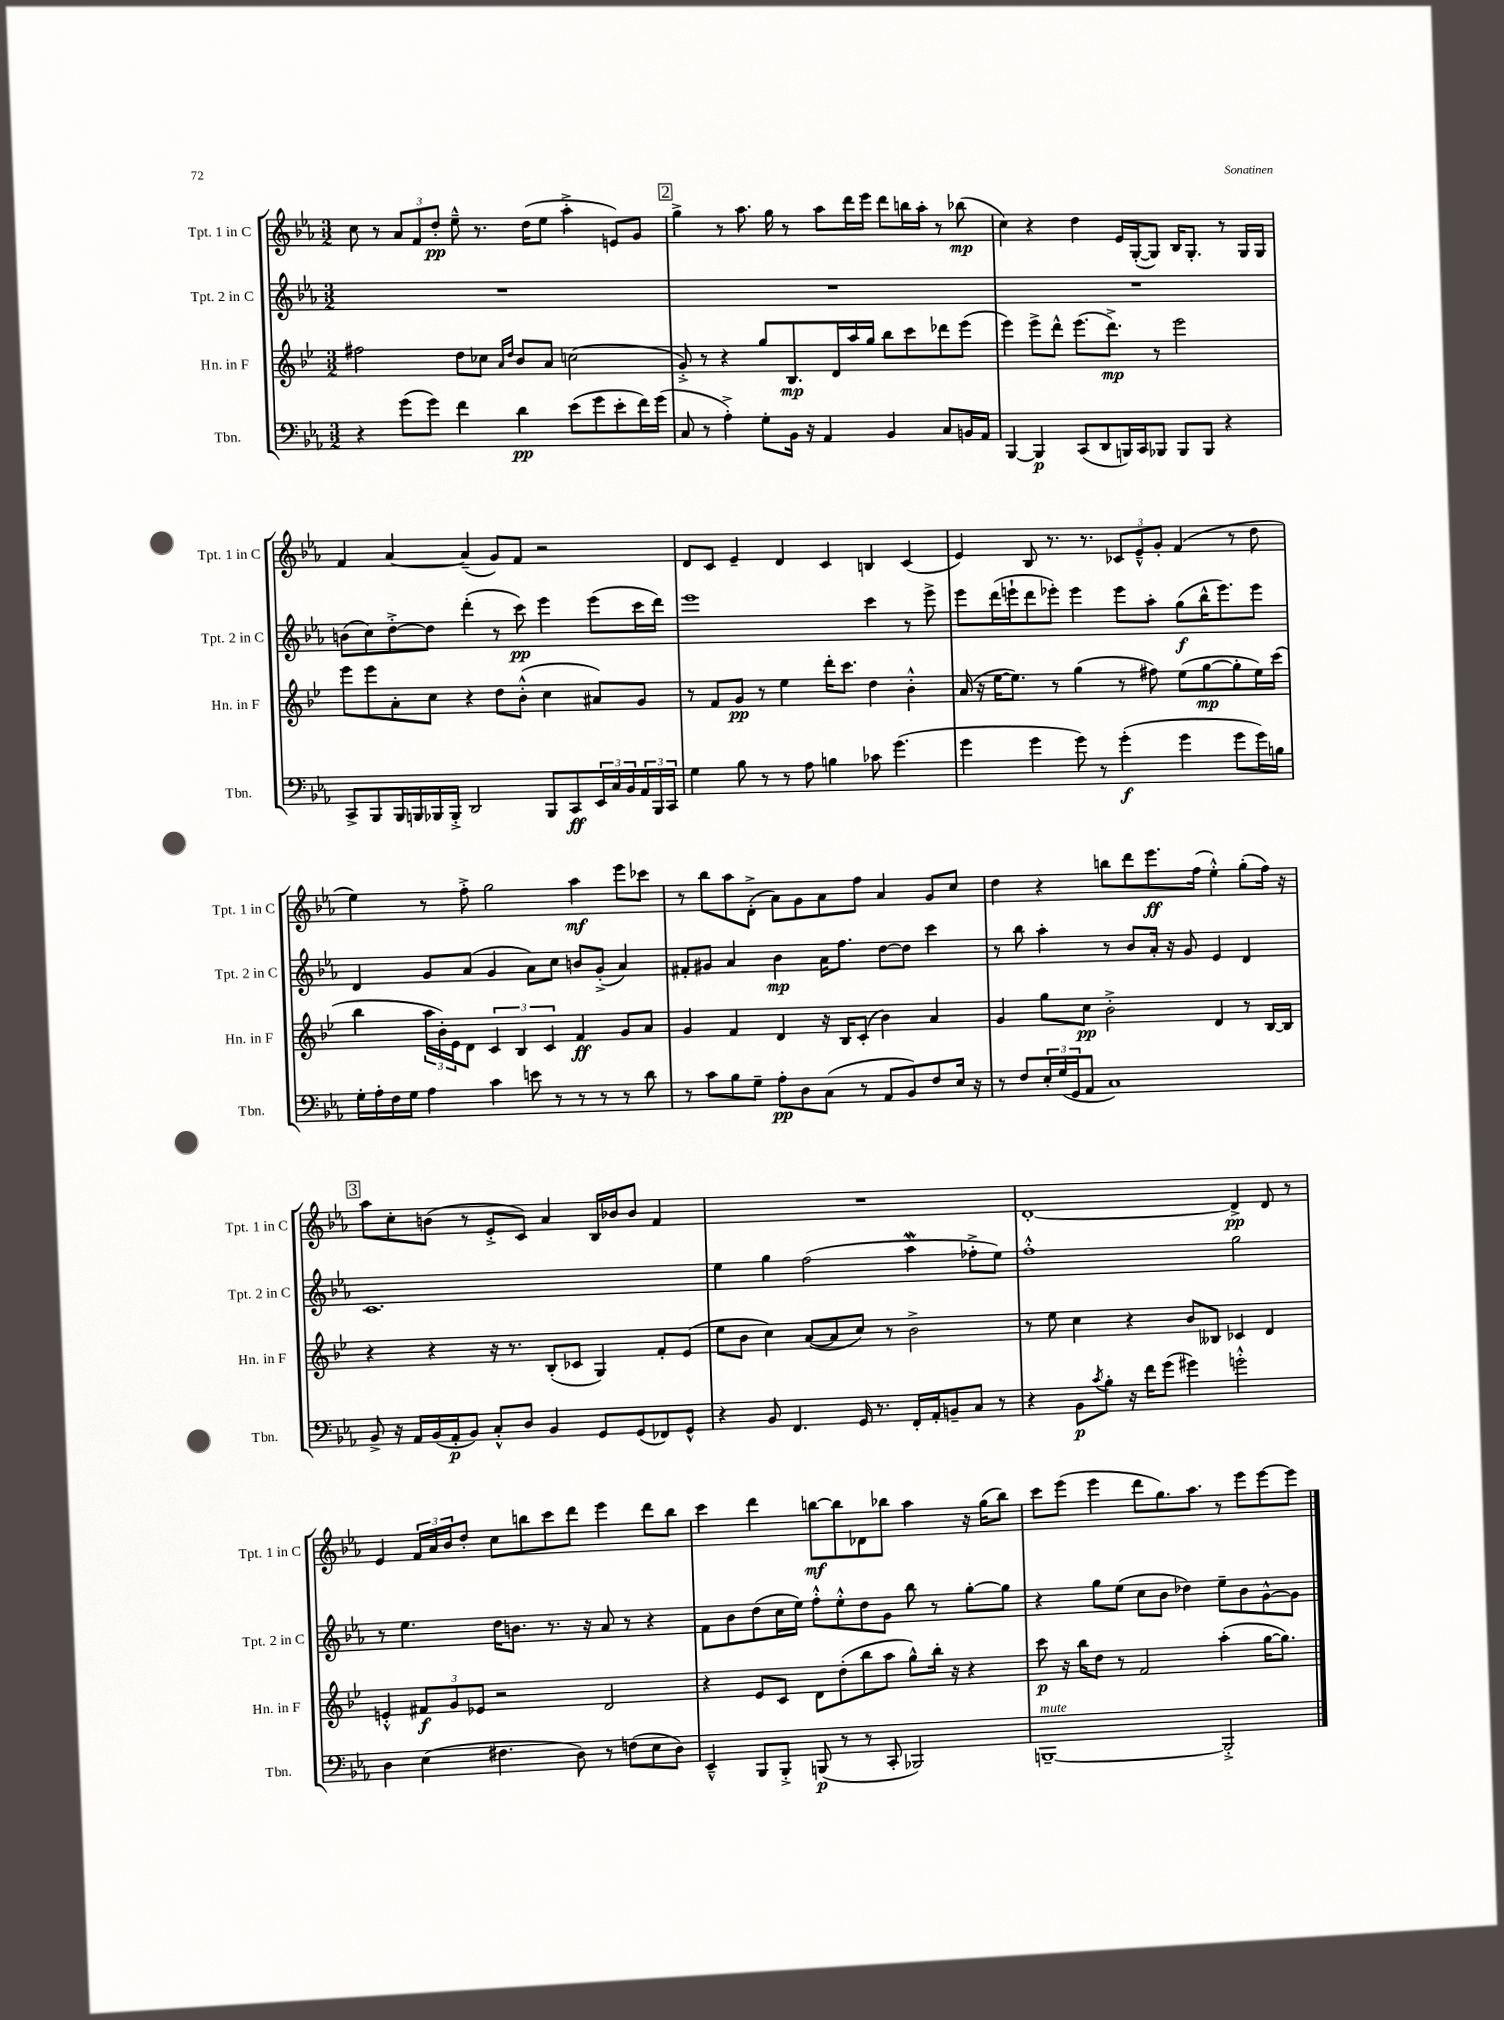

**kern	**kern	**kern	**kern
*staff4	*staff3	*staff2	*staff1
*clefF4	*clefG2	*clefG2	*clefG2
*k[b-e-a-]	*k[b-e-]	*k[b-e-a-]	*k[b-e-a-]
*M3/2	*M3/2	*M3/2	*M3/2
4r	2ff#\	1.r	8cc\
.	.	.	8r
(8g\L	.	.	12a-/L
.	.	.	12f/
8g\J)	.	.	.
.	.	.	12dd'/J
4f\	8dd\L	.	8ee-~^^\
.	8cc-\J	.	8.r
.	16qqa/LL	.	.
.	16qqdd/JJ	.	.
4d\	8b-/L	.	.
.	.	.	(16dd\LK
.	8a/J	.	8ee-\J
(8e-\L	(2cc\	.	4aa-'^\
8g\	.	.	.
8e-'\	.	.	8e/L)
16f\L)	.	.	8g/J
(16g\JJ	.	.	.
=	=	=	=
8C/	8g'^/)	1.r	4gg^\
8r	8r	.	.
4A-'^\)	4r	.	8r
.	.	.	8.aa-\
8G'\L	8gg/L	.	.
.	.	.	16gg\
16BB-\Jk	8.B-/	.	8r
16r	.	.	.
4AA-/	.	.	8aa-\L
.	16d/L	.	.
.	16aa/	.	16ddd\L
.	16gg/JJ	.	16eee-\JJ
4BB-/	8bb-\L	.	8ddd\L
.	8ccc\	.	16bb\L
.	.	.	16aa-'\JJ
8C/L	8ddd-\	.	8r
16BB/L	(8eee-\J	.	(8bb-\
16AA-/JJ	.	.	.
=	=	=	=
[4BBB-/	4eee-\)	1.r	4cc\)
4BBB-/]	8eee-^\L	.	4r
.	8ddd^^\J	.	.
(8CC/L	(8.eee-\L	.	4dd\
8DD/	.	.	.
.	8.ddd^\J)	.	.
16BBB/L)	.	.	16e-/LL
16CC/J	.	.	([16G'/J
8BBB-/J	8r	.	8G/]J)
8BBB-/L	2eee-\	.	16B-/LK
.	.	.	8.G'/J
8BBB-/J	.	.	.
4r	.	.	8r
.	.	.	16G/LL
.	.	.	16G/JJ
=	=	=	=
8CC^/L	8eee-\L	(8b\L	4f/
8BBB-/	8eee-\	8cc\)	.
16BBB-/L	8a'\	[8dd'^\	[4a-/
16BBB/	.	.	.
16BBB-/	8cc\J	8dd\]J	.
16BBB-'^/JJ	.	.	.
2DD/	4r	(4ddd'\	(4a-~/]
.	8dd\L	8r	8g/L)
.	(8b-'^^\J	8ccc\)	8f/J
8BBB-/L	4cc\	4eee-\	2r
8CC/	.	.	.
24EE-/L	8a#/L)	(8eee-\L	.
24C/	.	.	.
24BB-/	.	.	.
24AA-/	8g/J	16ccc\L	.
24BBB-/	.	.	.
.	.	16ddd\JJ)	.
24CC/JJ	.	.	.
=	=	=	=
4G\	8r	1eee-	8d/L
.	8f/L	.	8c/J
8B-\	8g/J	.	4e-~/
8r	8r	.	.
8r	4ee-\	.	4d/
8A-\	.	.	.
4B\	16ddd'\LK	.	4c/
.	8.ccc\J	.	.
8c-\	4dd\	4ccc\	4B/
(4.g\	.	.	.
.	4b-'^^\	8r	(4c/
.	.	8eee-^\	.
=	=	=	=
4g\	(16a/	8eee-\L	4e-/)
.	16r	.	.
.	[16ee-\LK	(16ddd\L	.
.	8.ee-\]J)	16eee`\J	.
4g\	.	8ddd\	8B-/
.	8r	8eee-'\J)	8.r
8g\)	(4gg\	4eee-\	.
.	.	.	8.r
8r	.	.	.
(4g'\	8r	8eee-\L	12c-/L
.	.	.	12e-~^^/
.	8ff#\)	8aa-'\J	.
.	.	.	12g'/J
4g\	(8ee-\L	(8gg\L	(4f/
.	[8gg\	16bb-^^\K	.
.	.	8.eee-\)	.
8g\L	8gg'\]	.	8r
16g\L)	16ee-\L)	8eee-\J	8dd\
16B\JJ	(16ccc\JJ	.	.
=	=	=	=
16G'\LL	4bb-\	4d/	4ee-\)
16A-'\	.	.	.
16F\	.	.	.
16G\JJ	.	.	.
4A-\	24aa\LL	8g/L	8r
.	24b-'\)	.	.
.	24e-\J	.	.
.	8d\J	(8a-/J	8ff'^\
4c\	6c/	4g/	2gg\
.	6B-/	.	.
8e\	.	8a-\L)	.
.	6c/	.	.
8r	.	8cc\J	.
8r	4f/	8b/L	4aa-\
8r	.	(8g'^/J	.
8r	8g/L	4a-/)	8eee-\L
8d\	8a/J	.	8ccc-\J
=	=	=	=
8r	4g/	8f#'/L	8r
8c\L	.	8g#/J	8bb-\L
8B-\	4f/	4a-/	8aa-\
8G~\J	.	.	(8d'^\J
8A-'\L	4d/	4b-\	8a-\L)
8D\	.	.	8g\
(8C\J	16r	16a-\LK	8a-\
.	16B-/LK	8.ff\J	.
8r	(8c'/J	.	8ff\J
8AA-/L	4b-\)	[8dd\L	4a-/
8BB-/)	.	8dd\]J	.
8F/	4a/	4ccc\	8g/L
16E-/Jk	.	.	8cc/J
16r	.	.	.
=	=	=	=
8r	4g/	8r	4dd\
8F/L	.	8bb-\	.
24E-'/L	8gg\L	4aa-'\	4r
(24G/	.	.	.
24GG/J	.	.	.
8AA-/J	8cc\J	.	.
1C)	2b-'^\	8r	8bb\L
.	.	8b-/L	8ddd\
.	.	16a-'/Jk	8.eee-\
.	.	16r	.
.	.	8g/	.
.	.	.	(16ff\Jk
.	4d/	4e-/	4ee-'^^\)
.	8r	4d/	(8gg'\L
.	[16B-/LL	.	16ff\Jk)
.	16B-/]JJ	.	16r
=	=	=	=
8BB-^/	4r	1.c	8aa-\L
16r	.	.	8cc'\
16AA-/LL	.	.	.
(16BB-/	4r	.	(8b\J
16AA-'/J	.	.	.
8BB-/J)	.	.	8r
8C'^^/L	16r	.	8e-'^/L
.	8.r	.	.
8D/J	.	.	8c/J)
4BB-/	(8B-'/L	.	4a-/
.	8c-/J	.	.
8GG/L	4G/)	.	16B-/LL
.	.	.	16b-/J
(8GG/	.	.	8b-/J
8FF-/)	8f'/L	.	4f/
8GG^^/J	(8e-/J	.	.
=	=	=	=
4r	8ee-\L	4ee-\	1.r
.	8b-\J	.	.
8BB-/	4cc\)	4gg\	.
4.FF/	.	.	.
.	([8a/L	(2ff\	.
.	8a/]	.	.
16GG/	8cc/J)	.	.
8.r	.	.	.
.	8r	.	.
16FF'/LL	2b-^\	4aa-\	.
16AA-'/J	.	.	.
8BB~/	.	.	.
8C/J	.	8ff-'^\L	.
8r	.	8ee-\J)	.
=	=	=	=
4r	8r	1ff'^^	[1d'
.	8ee-\	.	.
8BB-\L	4cc\	.	.
8qc/	.	.	.
8B-'\J	.	.	.
16r	4r	.	.
16f\LK	.	.	.
(8g\J	.	.	.
4g#\)	8b-/L	.	.
.	8B--/J	.	.
2g'^^\	4c-/	2gg\	4d^/]
.	4d/	.	8d/
.	.	.	8r
=	=	=	=
4D\	4e'^^/	8r	4e-/
.	.	4.ee-\	.
(4E-\	12f#/L	.	24f/LL
.	.	.	24a-/
.	12g/	.	24b-/J
.	.	.	8dd'/J
.	12e-/J	.	.
4.F#\	2r	16dd\LK	8cc\L
.	.	8.b\J	.
.	.	.	8bb\
.	.	8.r	8ccc\
8D\)	.	.	8ddd\J
.	.	16r	.
8r	2d/	8a-/	4eee-\
(8F\L	.	8r	.
8E-\	.	4r	8ddd\L
8D\J)	.	.	8bb\J
=	=	=	=
4EE-~^^/	4r	8f\L	4ccc\
.	.	8b-\	.
8BBB-/L	8e-/L	(8dd\	4ddd\
8BBB-'^/J	8c/J	16cc\L	.
.	.	16ee-\JJ)	.
(8BBB/	8d\L	8ff'^^\L	[8bb\L
8r	(8dd'\	8ee-'^^\	8bb\]
8r	8bb-\	8dd\	8d-\
8CC'/	8aa\J	8g\J	8bb-\J
2BBB-/)	8gg^^\L)	8bb-\	4aa-\
.	16bb-'\Jk	8r	.
.	16r	.	.
.	4r	[8gg'\L	16r
.	.	.	(16gg\LK
.	.	8gg\]J	8bb-\J)
=	=	=	=
[1BBB~	8ccc\	4r	8ccc\L
.	16r	.	(8eee-\J
.	16bb-\LK	.	.
.	8dd\J	8gg\L	4eee-\
.	8r	(8ee-\J	.
.	2f/	8cc\L	8ddd\L
.	.	8b-\J	8.gg\)
.	.	4dd-\)	.
.	.	.	8.aa-\J
2BBB'^/]	(4aa'\	8ee-~\L	8r
.	.	8b-\	8eee-\L
.	[16gg\LK	[8g^^\	[8eee-\
.	8.gg\]J)	.	.
.	.	8g\]J	8eee-\]J
==	==	==	==
*-	*-	*-	*-
